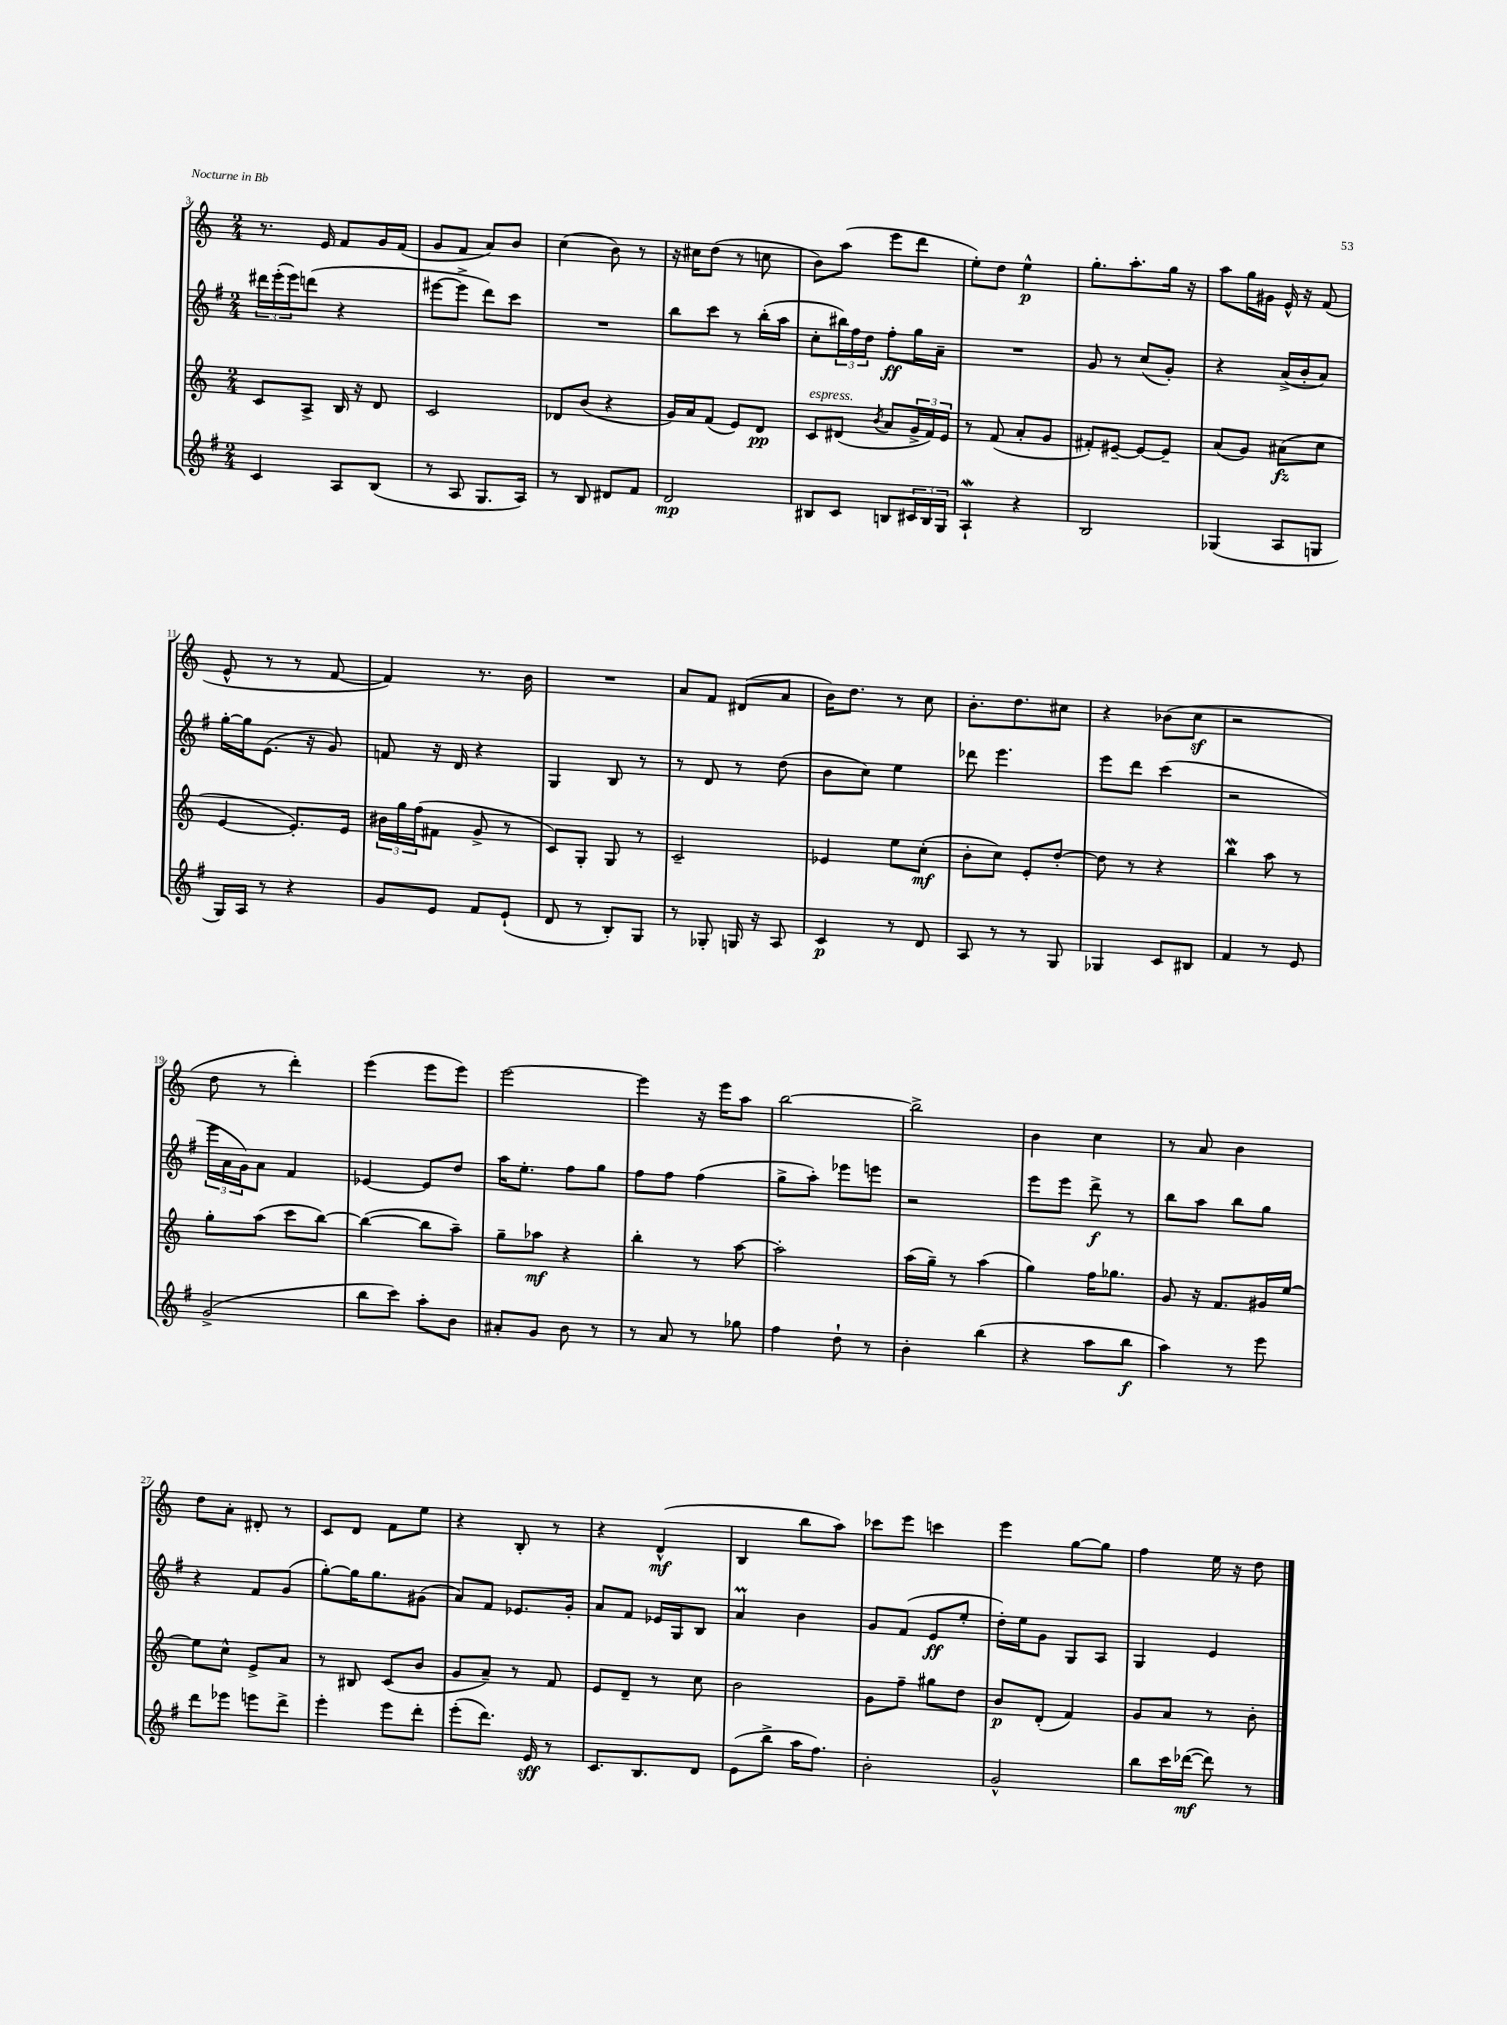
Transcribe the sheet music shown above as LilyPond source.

<<
\new StaffGroup <<
\new Staff = "s0" {
    \clef treble \key c \major \numericTimeSignature \time 2/4
    r8. e'16 f'8 g'16 f'16( |
    g'8 f'8 a'8) b'8 |
    c''4( b'8) r8 |
    r16 cis''16 d''8( r8 c''8 |
    b'8) a''8( e'''8 d'''8 |
    e''8-.) d''8 e''4-^\p |
    g''8.-. a''8.-. g''16 r16 |
    a''8 g''16 gis'16 e'16-^ r16 f'8( |
    e'8-^ r8 r8 f'8~ |
    f'4) r8. b'16 |
    R2 |
    a'8 f'8 dis'8( a'8 |
    b'16) d''8. r8 c''8 |
    b'8.-. d''8. cis''8 |
    r4 bes'8( c''8\sf |
    r2 |
    d''8 r8 d'''4-.) |
    e'''4( e'''8 e'''8) |
    e'''2~ |
    e'''4 r16 e'''16 a''8 |
    b''2~ |
    b''2-> |
    b'4 c''4 |
    r8 a'8 b'4 |
    d''8 a'8-. dis'8-. r8 |
    c'8 d'8 f'8 e''8 |
    r4 b8-. r8 |
    r4 d'4-^\mf( |
    b4 b''8 a''8) |
    ces'''8 e'''8 c'''4 |
    e'''4 g''8~ g''8 |
    f''4 e''16 r16 d''8 \bar "|." |
}
\new Staff = "s1" {
    \clef treble \key g \major \numericTimeSignature \time 2/4
    \tuplet 3/2 { dis'''16 e'''16-.( e'''16) } d'''8( r4 |
    eis'''8~ eis'''8-> d'''8) c'''8 |
    R2 |
    b''8 c'''8 r8 b''16-.( a''16 |
    c''8-. \tuplet 3/2 { bis''16) fis''16 d''16 } fis''8-.\ff g''16 a'16-- |
    R2 |
    g'8 r8 c''8( g'8-.) |
    r4 a'16->( b'16-. a'8) |
    g''16~-. g''16 e'8.( r16 g'8) |
    f'8 r16 d'16 r4 |
    g4 b8 r8 |
    r8 d'8 r8 d''8( |
    b'8 c''8) e''4 |
    des'''8 e'''4. |
    e'''8 d'''8 c'''4( |
    r2 |
    \tuplet 3/2 { e'''16 a'16 g'16) } a'8 fis'4 |
    ees'4~ ees'8 d''8 |
    a''16 e''8.-. fis''8 g''8 |
    fis''8 fis''8 fis''4( |
    g''8-> a''8-.) ees'''8 e'''8 |
    r2 |
    e'''8 e'''8 d'''8->\f r8 |
    b''8 a''8 b''8 g''8 |
    r4 fis'8 g'8( |
    g''8~-.) g''16 g''8. gis'8( |
    a'8) fis'8 ees'8. g'16-. |
    a'8 fis'8 ees'16 g16 b8 |
    a'4\prall b'4 |
    g'8 fis'8( e'8\ff e''8-. |
    d''16-.) e''16 g'8 g8 a8 |
    g4 e'4 \bar "|." |
}
\new Staff = "s2" {
    \clef treble \key c \major \numericTimeSignature \time 2/4
    c'8 a8-> b16 r16 d'8 |
    c'2 |
    des'8 b'8( r4 |
    g'16) a'16 f'8( e'8) d'8\pp |
    c'8^\markup { \italic "espress." } dis'8( \acciaccatura { b'8 } a'8 \tuplet 3/2 { g'16-> f'16) e'16 } |
    r8 f'8( a'8-. g'8 |
    fis'8-.) eis'8~-- eis'8~ eis'8-- |
    a'8( g'8) ais'8\fz( c''8 |
    e'4~ e'8.-.) e'16 |
    \tuplet 3/2 { bis'16 g''16 f''16( } fis'8 g'8-> r8 |
    c'8) g8-. g8 r8 |
    c'2-- |
    ees'4 e''8 c''8-.\mf( |
    b'8-. c''8) e'8-. d''8~-. |
    d''8 r8 r4 |
    b''4\mordent a''8 r8 |
    g''8-. a''8( c'''8 b''8~) |
    b''4~( b''8 a''8--) |
    g''8-- aes''8\mf r4 |
    b''4-. r8 a''8~ |
    a''2-. |
    a''16( g''16--) r8 a''4( |
    g''4) f''16 ges''8. |
    g'8 r16 f'8. gis'16 e''16~ |
    e''8 c''8-^ e'8-> a'8 |
    r8 bis8 c'8( b'8 |
    g'8 a'8--) r8 f'8 |
    e'8 d'8-- r8 c''8 |
    b'2 |
    g'8 f''8-- gis''8 d''8 |
    b'8\p d'8-.( f'4) |
    g'8 a'8 r8 b'8-. \bar "|." |
}
\new Staff = "s3" {
    \clef treble \key g \major \numericTimeSignature \time 2/4
    c'4 a8 b8( |
    r8 a8 g8. a16) |
    r8 b8 dis'8 fis'8 |
    d'2\mp |
    bis8 c'8 b8 \tuplet 3/2 { cis'16 b16 g16 } |
    a4-!\mordent r4 |
    b2 |
    ges4( a8 g8 |
    g16) a16 r8 r4 |
    g'8 e'8 fis'8 e'8-!( |
    d'8 r8 b8-.) g8 |
    r8 ges8-. g16 r16 a8 |
    c'4\p r8 d'8 |
    a8 r8 r8 g8 |
    ges4 c'8 bis8 |
    fis'4 r8 e'8 |
    g'2->( |
    b''8 c'''8) a''8-. b'8 |
    ais'8-. g'8 b'8 r8 |
    r8 a'8 r8 ges''8 |
    fis''4 d''8-! r8 |
    b'4-. b''4( |
    r4 a''8 b''8\f |
    a''4) r8 e'''8 |
    d'''8 ees'''8 e'''8 d'''8-> |
    e'''4-. e'''8 d'''8-. |
    e'''8-.( d'''8.) e'16\sff r8 |
    c'8. b8. d'8 |
    e'8( b''8-> a''16 fis''8.) |
    b'2-. |
    g'2-^ |
    b''8 c'''16 des'''16~\mf( des'''8) r8 \bar "|." |
}
>>
>>
\layout { \context { \Score currentBarNumber = #3 } }
